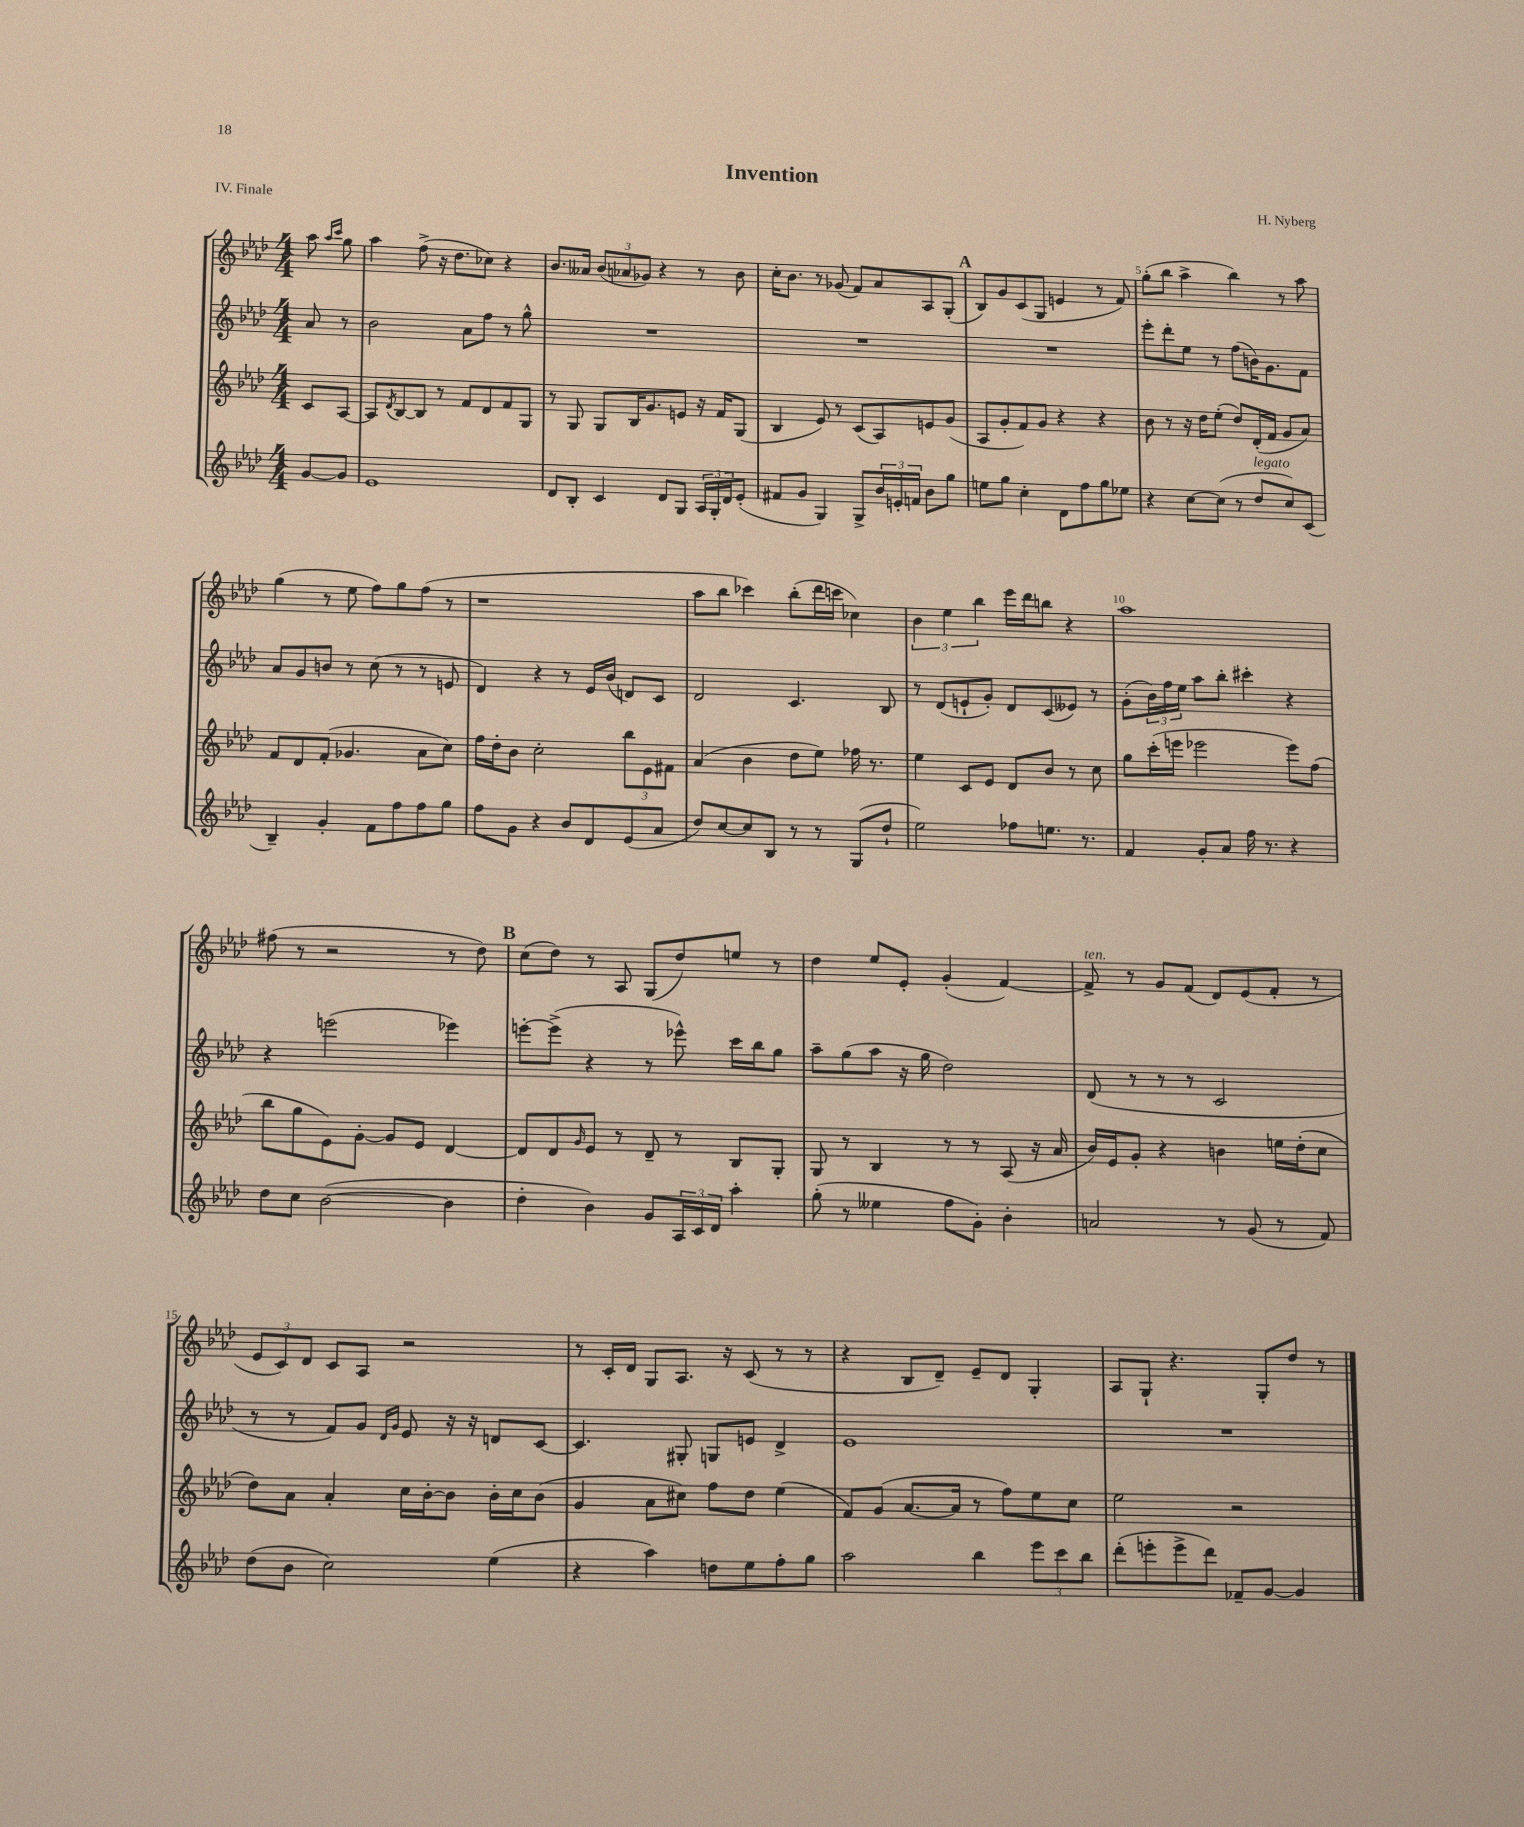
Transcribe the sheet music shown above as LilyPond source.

\header { title = "Invention" composer = "H. Nyberg" piece = "IV. Finale" }
<<
\new StaffGroup <<
\new Staff = "s0" {
    \clef treble \key aes \major \numericTimeSignature \time 4/4 \partial 4
    aes''8 \grace { aes''16 c'''16 } g''8 |
    aes''4 f''8->( r16 des''8. ces''8) r4 |
    bes'8. aeses'16 \tuplet 3/2 { bes'8( aes'8 ges'8) } r4 r8 bes'8 |
    c''16-. bes'8. r8 ges'8( f'8) aes'8 aes8 g8-.( |
    \mark \markup { \bold "A" } bes8) g'8 c'8( g8 e'4 r8 f'8) |
    g''8-.( bes''8 aes''4-> bes''4) r8 aes''8 |
    g''4( r8 ees''8 f''8) g''8 f''8( r8 |
    r1 |
    aes''8 bes''8 ces'''4) bes''8-.( des'''16 c'''16 ces''4) |
    \tuplet 3/2 { bes'4 ees''4 bes''4 } ees'''16 des'''16 b''8 r4 |
    aes''1 |
    fis''8( r8 r2 r8 des''8) |
    \mark \markup { \bold "B" } c''8( des''8) r8 aes8 g8( des''8) e''8 r8 |
    des''4 ees''8 ees'8-. g'4-.( f'4~) |
    f'8->^\markup { \italic "ten." } r8 g'8 f'8( des'8) ees'8( f'8-. r8 |
    \tuplet 3/2 { ees'8 c'8) des'8 } c'8 aes8 r2 |
    r8 c'16-. des'16 g8 aes8. r16 c'8( r8 r8 |
    r4 bes8 des'8--) ees'8-- des'8 g4-. |
    aes8 g8-! r4. g8-. des''8 r8 \bar "|." |
}
\new Staff = "s1" {
    \clef treble \key aes \major \numericTimeSignature \time 4/4 \partial 4
    aes'8 r8 |
    bes'2 aes'8 f''8 r8 g''8-^ |
    R1 |
    R1 |
    \mark \markup { \bold "A" } R1 |
    ees'''8-. des'''8-. ees''8 r8 f''8( b'16) g'8. f'8 |
    aes'8 g'8 b'8 r8 c''8( r8 r8 e'8 |
    des'4) r4 r8 ees'16 bes'16( d'8) c'8 |
    des'2 c'4. bes8 |
    r8 des'8( e'8-! g'8-.) des'8 c'8( eeses'8) r8 |
    g'8-.( \tuplet 3/2 { bes'16) f''16 ees''16 } aes''8 bes''8-. cis'''4-. r4 |
    r4 e'''2( ees'''4) |
    \mark \markup { \bold "B" } e'''8~-. e'''8->( r4 r8 ees'''8-^) c'''16 bes''16 g''8 |
    aes''8-- g''8( aes''8 r16 g''16 des''2) |
    des'8( r8 r8 r8 c'2 |
    r8 r8 f'8) g'8 \grace { des'16 g'16 } ees'8 r16 r16 d'8 c'8~ |
    c'4. gis8-. g8 e'8 des'4-> |
    ees'1 |
    R1 \bar "|." |
}
\new Staff = "s2" {
    \clef treble \key aes \major \numericTimeSignature \time 4/4 \partial 4
    c'8 aes8~ |
    aes8 \acciaccatura { des'8 } bes8~ bes8 r8 f'8 des'8 f'8 g8 |
    r8 g8 g8 bes16 g'8. e'8 r16 f'16 g8( |
    bes4 ees'8) r8 c'8( aes8) e'8 g'8( |
    \mark \markup { \bold "A" } aes8 g'8-. f'8) g'8 r4 r4 |
    bes'8 r8 r16 des''16 ees''8-.( des''8) des'16-.( f'16 g'8 aes'8) |
    f'8 des'8 f'8-.( ges'4. aes'8 c''8) |
    f''16 des''16-. bes'8 c''2-. \tuplet 3/2 { bes''8 ees'8 fis'8 } |
    aes'4( bes'4 des''8 ees''8) fes''16 r8. |
    ees''4 c'8 ees'8 des'8 bes'8 r8 c''8 |
    g''8 c'''16-.( e'''16 ees'''2 ees'''8) f''8( |
    bes''8 g''8 ees'8) g'8~-. g'8 ees'8 des'4~ |
    \mark \markup { \bold "B" } des'8 des'8 \grace { g'16 } ees'8 r8 des'8-- r8 bes8 g8-. |
    g8 r8 bes4 r8 r8 aes8( r16 aes'16 |
    bes'16) ees'16 g'8-. r4 b'4 e''16 des''16-.( c''8 |
    des''8) aes'8 aes'4-. c''16 bes'16~-. bes'8 bes'16-. c''16 bes'8( |
    g'4 aes'8 cis''8) f''8 des''8 ees''4( |
    f'8) g'8( aes'8.~ aes'16 r8 f''8) ees''8 c''8 |
    ees''2 r2 \bar "|." |
}
\new Staff = "s3" {
    \clef treble \key aes \major \numericTimeSignature \time 4/4 \partial 4
    g'8~ g'8 |
    ees'1 |
    des'8 bes8-. c'4 des'8 g8 \tuplet 3/2 { aes16 g16-. des'16 } ees'8-.( |
    fis'8 g'8 g4) g8-> \tuplet 3/2 { bes'16 e'16-. f'16 } bes'8 g''8 |
    \mark \markup { \bold "A" } e''8 g''8 c''4-. des'8 f''8 g''8 ees''8 |
    r4 c''8~ c''8( r8 des''8^\markup { \italic "legato" } c''8) c'8( |
    bes4--) g'4-. f'8 f''8 f''8 g''8 |
    f''8 g'8 r4 bes'8 des'8 ees'8( aes'8 |
    des''8) c''8~ c''8 bes8 r8 r8 g8( des''8-! |
    ees''2) fes''8 e''8. r8. |
    f'4 g'8-. aes'8 f''16 r8. r4 |
    des''8 c''8 bes'2~( bes'4 |
    \mark \markup { \bold "B" } des''4-. bes'4) g'8 \tuplet 3/2 { aes16 c'16 des'16 } aes''4-. |
    g''8-.( r8 eeses''4 f''8 g'8-.) bes'4-. |
    a'2 r8 g'8( r8 f'8) |
    des''8( bes'8 c''2) ees''4( |
    r4 aes''4) d''8 ees''8 f''8-. g''8 |
    aes''2 bes''4 \tuplet 3/2 { ees'''8 c'''8 bes''8 } |
    des'''8-.( e'''8-. e'''8-> des'''8) fes'8-- g'8~ g'4 \bar "|." |
}
>>
>>
\layout { \context { \Score \override BarNumber.break-visibility = ##(#f #t #t) barNumberVisibility = #(every-nth-bar-number-visible 5) } }
